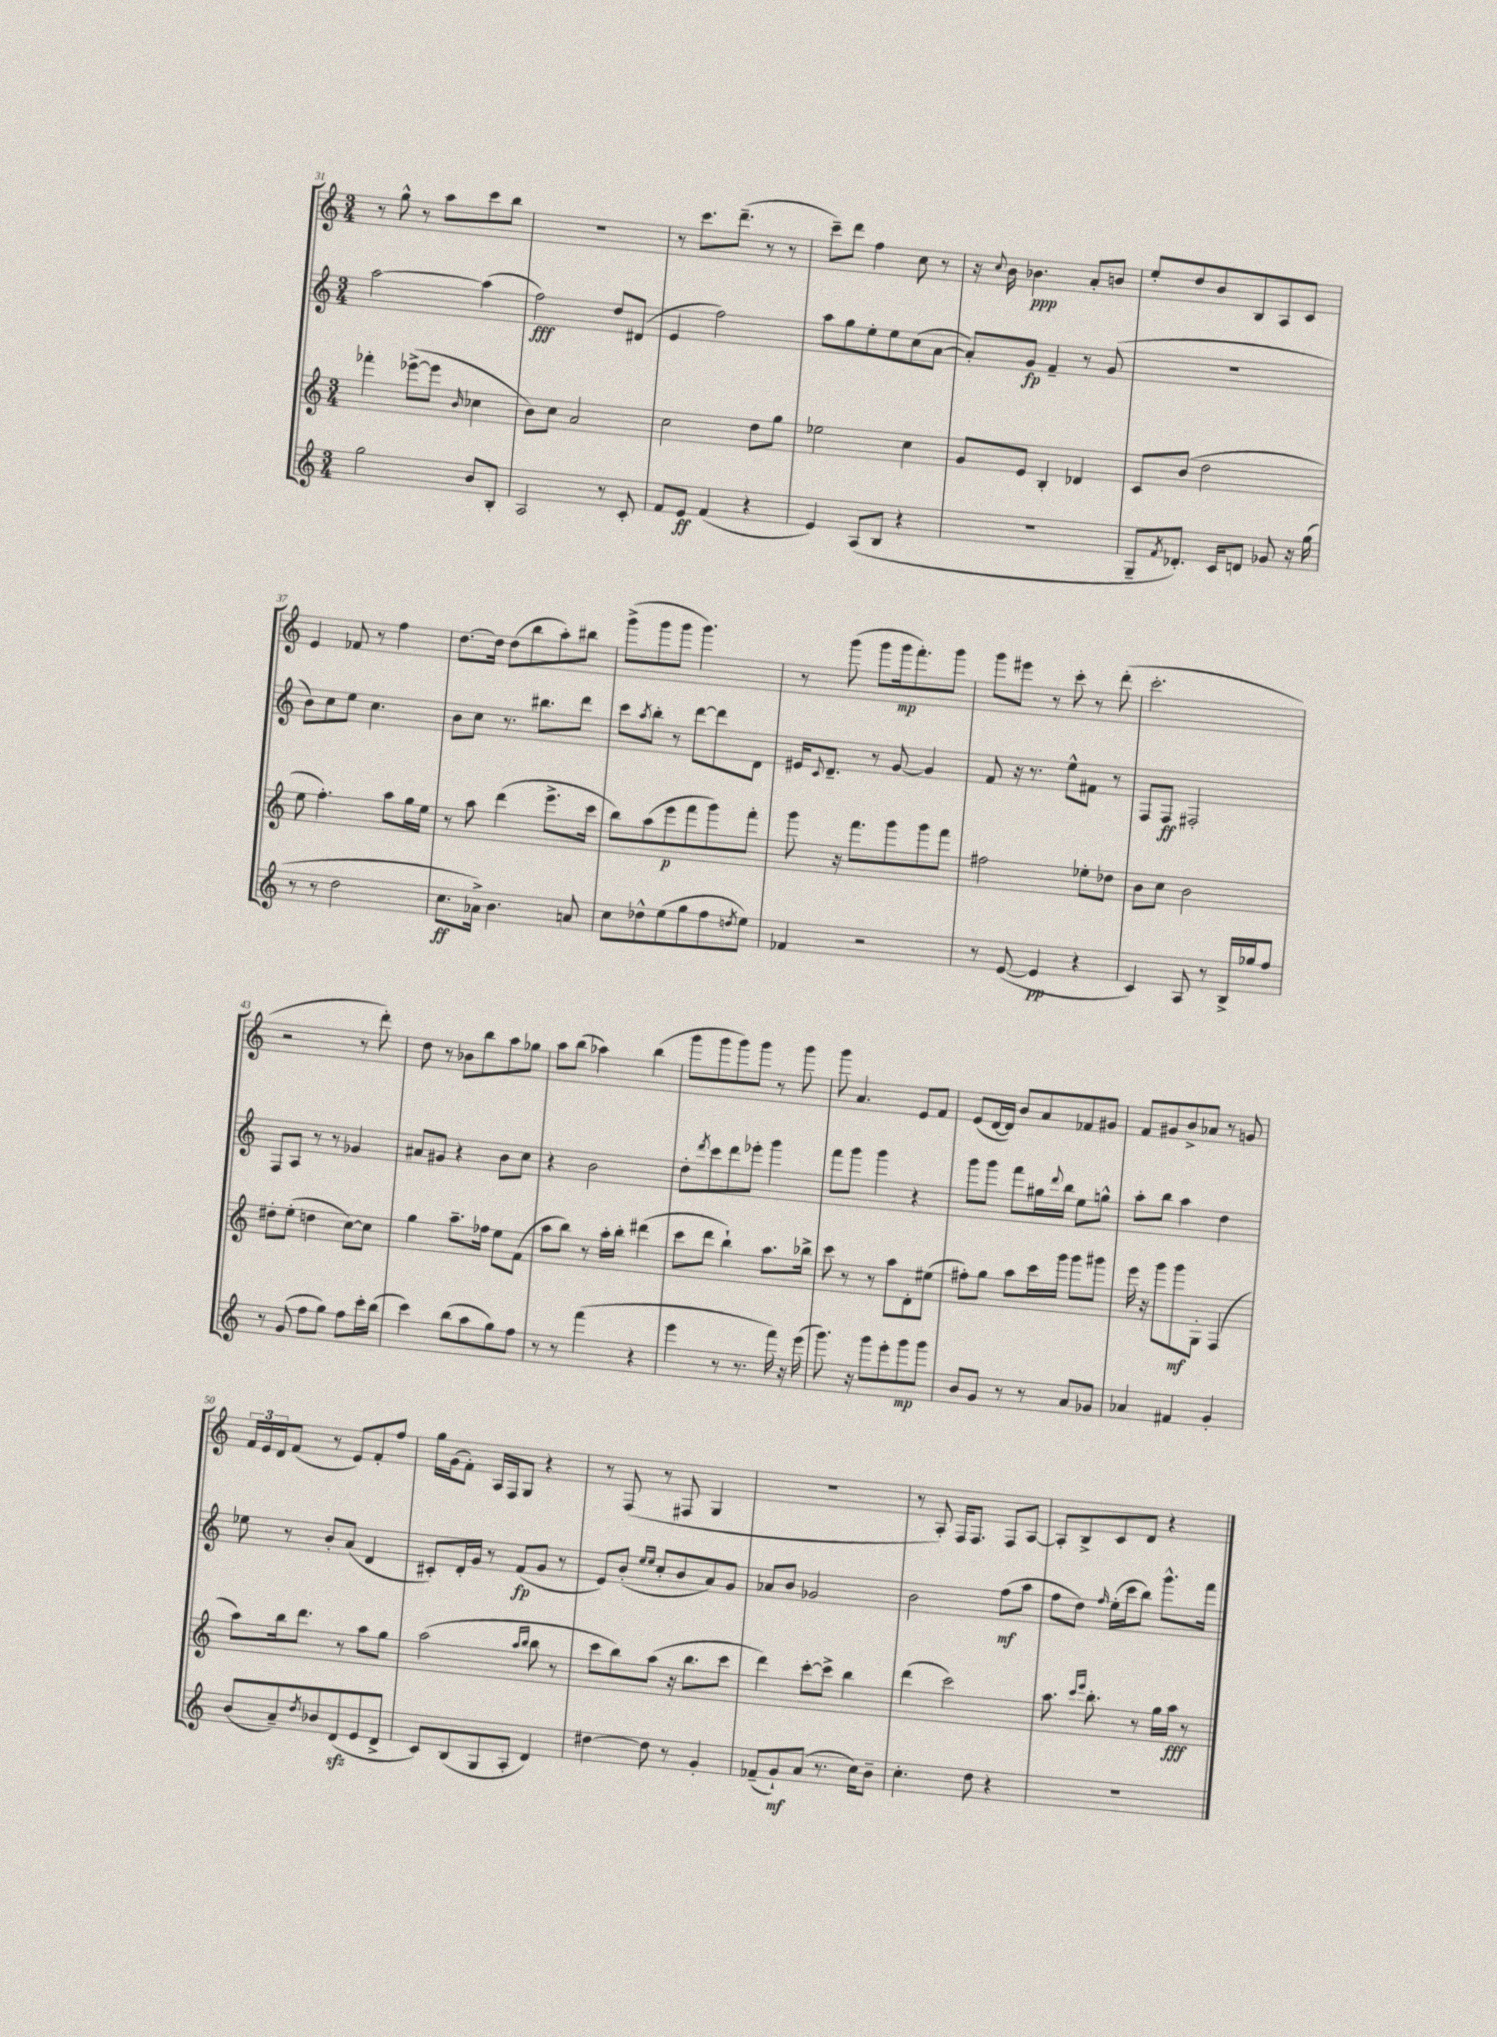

**kern	**kern	**kern	**kern
*staff4	*staff3	*staff2	*staff1
*clefG2	*clefG2	*clefG2	*clefG2
*k[]	*k[]	*k[]	*k[]
*M3/4	*M3/4	*M3/4	*M3/4
2gg	4fff-'	[2aa	8r
.	.	.	8gg^^
.	([8eee-^	.	8r
.	8eee-]	.	8aa
.	16qqb	.	.
8b	4cc-	(4aa]	8ccc
8B'	.	.	8bb
=	=	=	=
2A	8b)	2ff)	2.r
.	8cc	.	.
.	2a	.	.
8r	.	8dd	.
8c'	.	(8d#	.
=	=	=	=
8f	2cc	4e	8r
8e	.	.	8.ccc
(4f	.	2ff)	.
.	.	.	(8.ddd~
4r	8dd	.	8r
.	8gg	.	8r
=	=	=	=
4e)	2ee-	8aa	8ccc~)
.	.	8gg	8ddd
(8A	.	8ee'	4ff
8B	.	8ee	.
4r	4cc	(8cc	8cc
.	.	[8a	8r
=	=	=	=
2.r	8g	8a'])	16r
.	.	.	8qqcc
.	.	.	16b
.	8e	8g	4.b-
.	4B'	4f~	.
.	4d-	8r	8a'
.	.	(8g	8b
=	=	=	=
8G~	8c	2.r	8ee'
8qf	.	.	.
8.d-')	(8b	.	8dd
.	2dd	.	8b
16c	.	.	.
8d	.	.	8B
8g-	.	.	8A
16r	.	.	8c
(16gg	.	.	.
=	=	=	=
8r	8ee	8b)	4e
8r	4.ff')	8cc	.
2dd	.	8ee	8f-
.	.	4.cc	8r
.	8aa	.	4ff
.	16gg	.	.
.	16ee	.	.
=	=	=	=
8.cc	8r	8b	[8.dd
.	8aa	8cc	.
16a-^)	.	.	16dd]
4.b	(4ddd	8.r	(8dd
.	.	.	8bb
.	.	8.bb#	.
.	8.eee^	.	8aa')
8a	.	8ddd	8bb#
.	16ccc	.	.
=	=	=	=
8cc	8bb)	8ccc	(8ggg^
.	.	8qaa	.
8dd-^^	(8aa	8bb'	8ggg
(8ee	8eee	8r	8ggg
8gg	8fff	[8ddd	4.ggg)
8ff	8ggg)	8ddd]	.
8qdd	.	.	.
8ee)	8fff'	8d	.
=	=	=	=
4f-	8ggg	16e#	8r
.	.	8qqc	.
.	.	8.d~	.
.	16r	.	(8ggg
.	8.fff	.	.
2r	.	8r	8ggg
.	8ggg	[8g	16ggg
.	.	.	8.fff')
.	8ggg	4g]	.
.	8fff	.	8ggg
=	=	=	=
8r	2ff#	8f	8ggg
([8e	.	16r	8eee#
.	.	8.r	.
4e]	.	.	8r
.	.	8ee^^	8ccc'
4r	8ee-'	8f#	8r
.	8dd-	8r	(8ddd'
=	=	=	=
4c)	8b	8F	2.ccc'
.	8cc	8F	.
8A	2b	2F#'	.
8r	.	.	.
16B^	.	.	.
16gg-	.	.	.
8ff	.	.	.
=	=	=	=
8r	8dd#'	8F	2r
(8g	(8ee'	8A	.
8ff	4dd	8r	.
8gg)	.	8r	.
8ff	[8cc)	4g-	8r
16ccc'	8cc]	.	8ddd')
(16bb	.	.	.
=	=	=	=
4ccc)	4gg	8a#	8dd
.	.	8g#	8r
(8bb	8.aa~	4r	8b-
8aa	.	.	8bb
.	16ff-	.	.
8gg)	8ee	8b	8aa
8ff	(8f	8cc	8gg-
=	=	=	=
8r	8aa	4r	8aa
8r	8bb)	.	(8bb
(4fff	8r	2b	4aa-)
.	16aa'	.	.
.	16bb'	.	.
4r	(4ddd#	.	(4bb
=	=	=	=
4eee	8ccc	8dd'	8ggg
.	.	8qddd	.
.	8ddd	8ccc	8ggg
8r	4bb`)	8ddd	8ggg)
8.r	.	8eee-'	8ggg
.	8.aa	4ggg	8r
16fff)	.	.	.
16r	.	.	8ggg
(16eee	16bb-^	.	.
=	=	=	=
8.ggg)	8ccc	8fff	8ggg
.	8r	8ggg	4.a
16r	.	.	.
8ggg	8r	4ggg	.
8eee'	8aa	.	.
8ggg	8d'	4r	8e
8ggg	(8ee#	.	8f
=	=	=	=
8b	8ff#')	8ggg	(8e
8g	8gg	8ggg	[16d
.	.	.	16d])
8r	8aa	8fff	8b
8r	16ccc	16gg#	8a
.	.	8qqddd	.
.	16ggg	16bb	.
8a	8ggg	8ee	8f-
8g-	8ggg#	8gg^^	8g#
=	=	=	=
4a-	16eee	8aa'	8f
.	16r	.	.
.	8ggg	8bb	8g#
4f#	8ggg	4aa	8b^
.	8G'	.	8a-
4g'	(4F	4dd	8r
.	.	.	8g
=	=	=	=
(8b	8aa)	8ee-	24f
.	.	.	24e
.	.	.	24d
8a~)	16bb	8r	(8f
.	8.ddd	.	.
8qdd	.	.	.
8b-	.	8b'	8r
(8d	8r	(8a	8e)
8e	8aa	4d	8f'
8d^	8gg	.	8ff
=	=	=	=
8c)	(2aa	8c#')	16gg
.	.	.	(16g
(8B	.	16d'	8f')
.	.	16g	.
8G	.	8r	16A
.	.	.	16F
8A'	.	(8f	8G
.	16qqaa	.	.
.	16qqbb	.	.
4d)	8bb	8g	4r
.	8r	8r	.
=	=	=	=
[4dd#	8ccc	8e)	8r
.	8bb)	(8b'	(8F
.	.	16qqee	.
.	.	16qqee	.
8dd#]	(8aa	8cc'	8r
8r	16r	8b	8F#
.	8.bb	.	.
4g'	.	8a)	4G
.	8ccc	8g	.
=	=	=	=
(8f-~	4ddd)	8a-	2.r
8g`)	.	8b	.
(8a	[8ccc'	2g-	.
8.r	8ccc^]	.	.
.	4bb	.	.
16cc)	.	.	.
8b~	.	.	.
=	=	=	=
4.cc'	(4ddd	2b	8r
.	.	.	8A')
.	2ccc)	.	16F
.	.	.	8.F
8dd	.	.	.
4r	.	(8ff	8F
.	.	8aa	[8A
=	=	=	=
2.r	8.aa	8ff	8A']
.	.	8dd)	8B^
.	16qqccc	.	.
.	16qqeee	.	.
.	8.bb'	.	.
.	.	16qqff	.
.	.	(16ee'	8c
.	.	16ccc	.
.	8r	8bb)	8d
.	16gg	8.ggg^^	4r
.	16aa	.	.
.	8r	.	.
.	.	16fff	.
==	==	==	==
*-	*-	*-	*-
